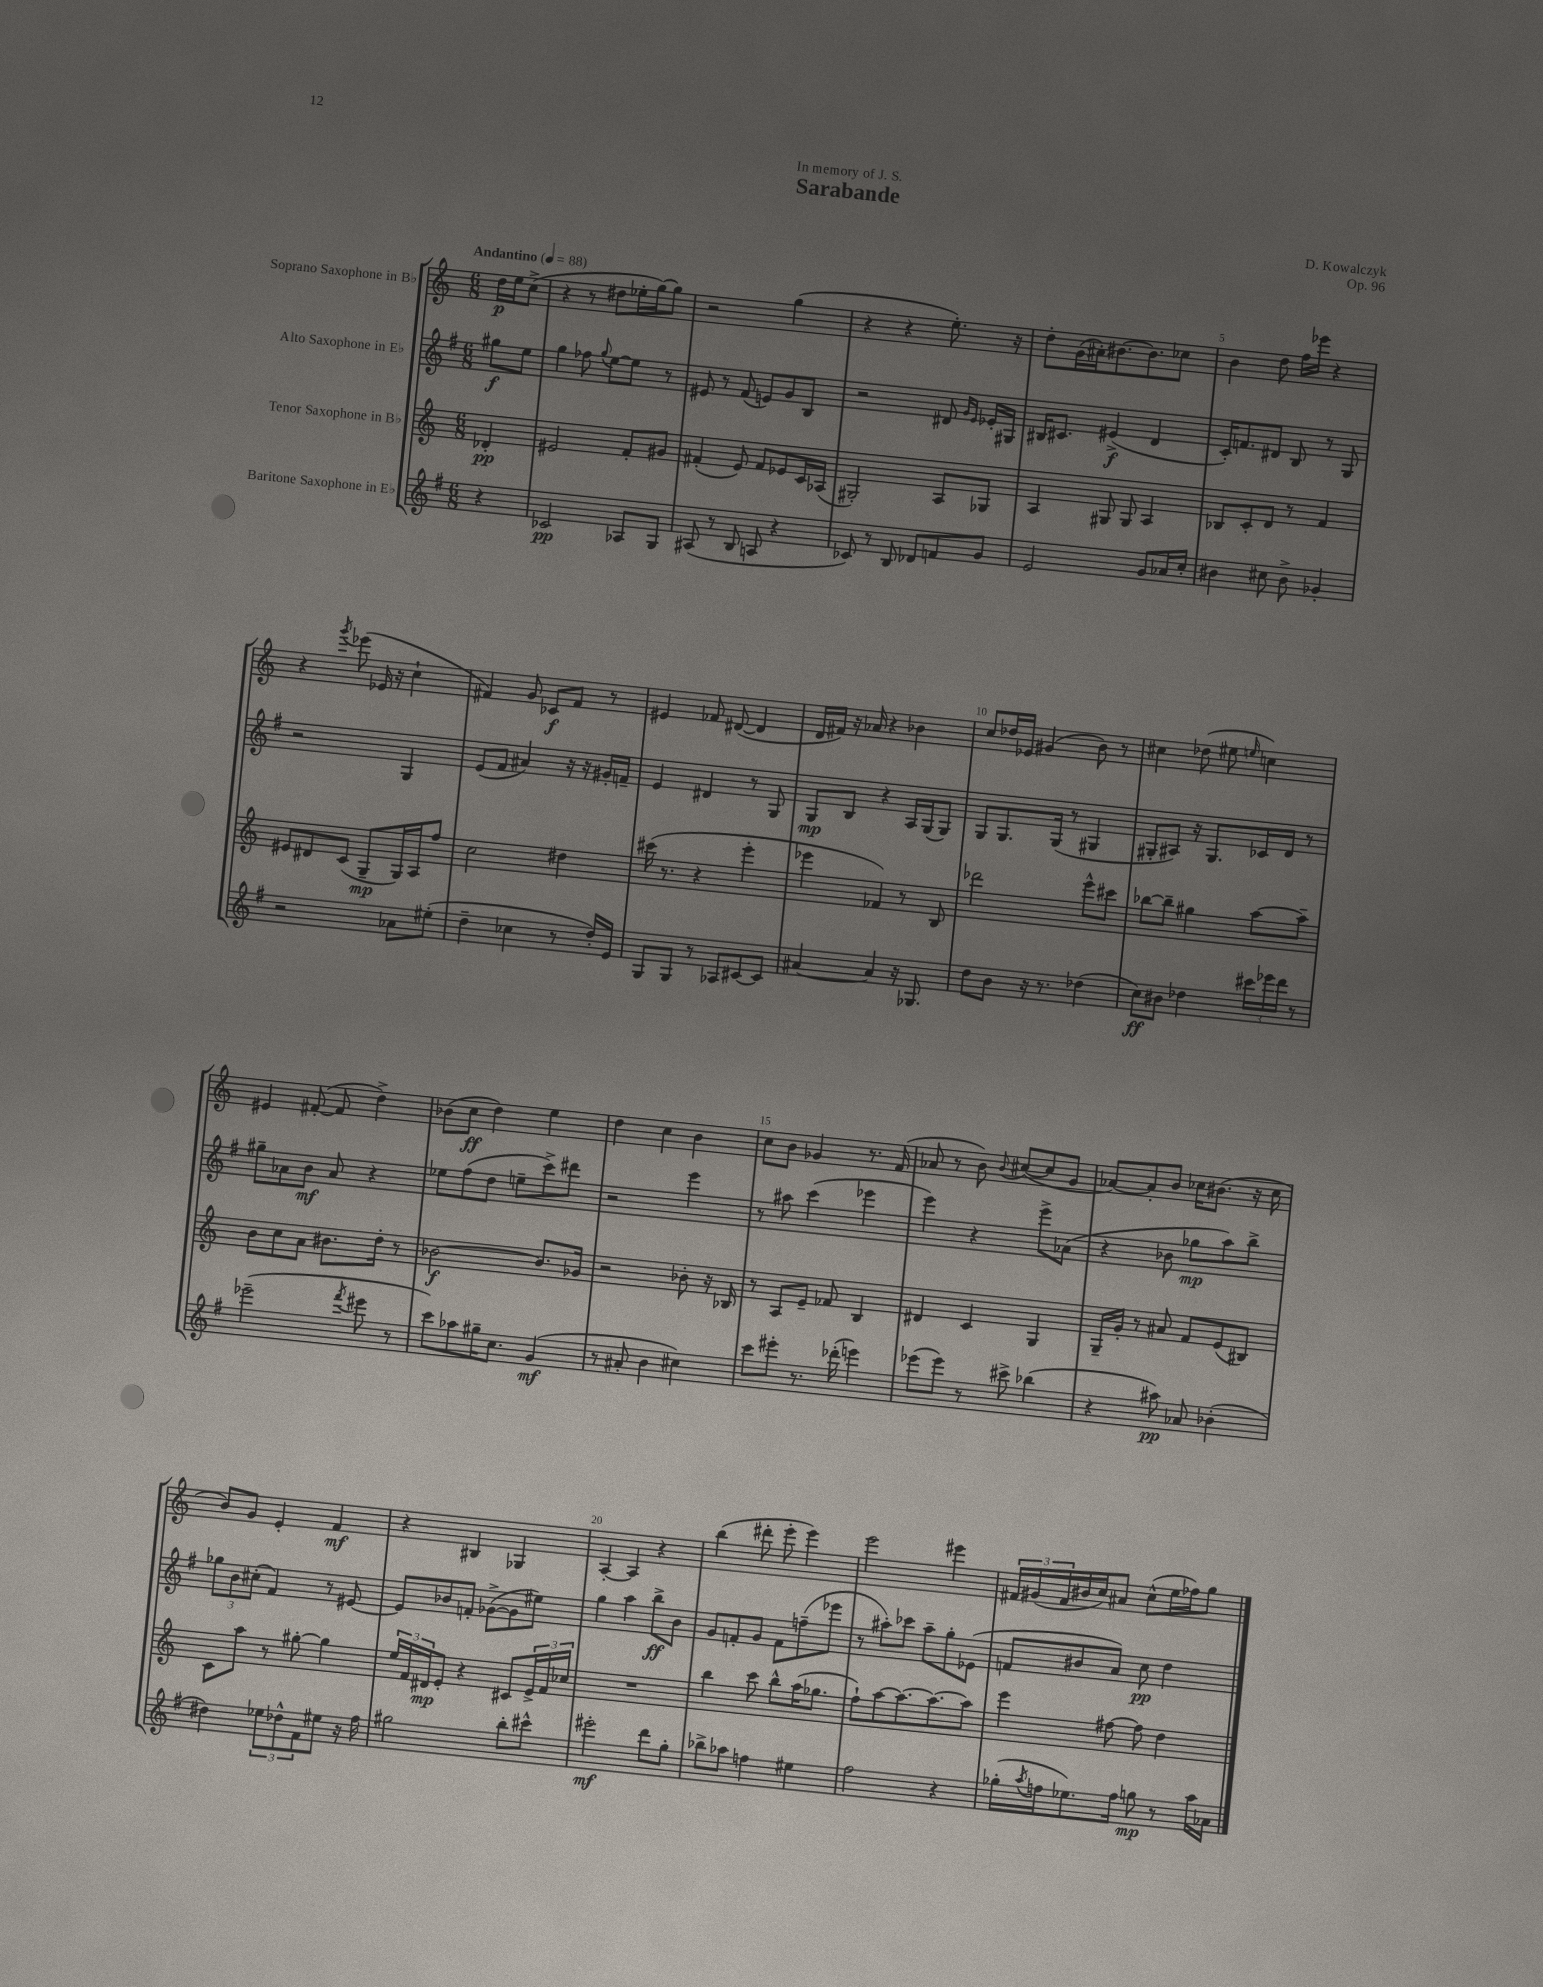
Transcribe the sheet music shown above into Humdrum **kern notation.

**kern	**kern	**kern	**kern
*staff4	*staff3	*staff2	*staff1
*clefG2	*clefG2	*clefG2	*clefG2
*k[f#]	*k[]	*k[f#]	*k[]
*M6/8	*M6/8	*M6/8	*M6/8
*MM88	*MM88	*MM88	*MM88
4r	4d-'	8gg#	16dd
.	.	.	16ee
.	.	8ee	(8cc^
=	=	=	=
2c-	2e#	4gg	4r
.	.	8ff-	8r
.	.	8qqgg	.
.	.	[8ee	8dd#
8A-	8f'	8ee]	16ee-'
.	.	.	[16gg)
8G	8g#	8r	8gg]
=	=	=	=
(8A#	(4f#'	8e#	2r
8r	.	8r	.
8B	8e)	(8f#	.
8A	8f#	8e)	.
4r	8e-	8g	(4gg
.	16c	8B	.
.	(16A-	.	.
=	=	=	=
8c-)	2G#')	2r	4r
8r	.	.	.
8B	.	.	4r
8d-	.	.	.
8f	8A	8d#	8.ee')
.	.	16qqg	.
.	.	16qqe	.
8g	8G-	16e-'	.
.	.	16G#	16r
=	=	=	=
2e	4A	16B#	8dd'
.	.	8.c#	.
.	.	.	(16g
.	.	.	16a#')
.	8G#	(4e#^	[8.b#
.	8G#	.	.
.	.	.	8.b#]
8g	4A	4d	.
16a-	.	.	8cc-
16cc'	.	.	.
=	=	=	=
4b#	8B-	16c')	4b
.	.	8.f	.
.	8c'	.	.
8cc#	8d	8d#	8dd
8b#^	8r	8B	16ff
.	.	.	16eee-
4g-'	4f	8r	4r
.	.	8G	.
=	=	=	=
2r	8e#	2r	4r
.	8d#	.	.
.	.	.	8qggg
.	(8c	.	(8eee-
.	8G~	.	16e-
.	.	.	16r
8a-	16G)	4G	4cc`
.	16A	.	.
(8ee#'	8ff	.	.
=	=	=	=
4dd~	2cc	(8e	4f#)
.	.	8f#	.
4cc-	.	4a#)	8g
.	.	.	8c-
8r	4dd#	16r	8f#
.	.	16r	.
16dd')	.	16g#'	8r
16e	.	16f~	.
=	=	=	=
8G	(16ccc#	4e	4e#
.	8.r	.	.
8G	.	.	.
8r	4r	4d#	8f-
8A-	.	.	([8d#
[8c#	4eee'	8r	4d#]
8c#]	.	8G	.
=	=	=	=
[4a#	4eee-	8G	16d
.	.	.	16f#)
.	.	8B	16r
.	.	.	16a-
4a#]	4f-)	4r	4r
16r	8r	16A	4b-
8.G-	.	(16G	.
.	8B	8G)	.
=	=	=	=
8dd	2ddd-	8G	8cc
8b	.	8.G	16dd-
.	.	.	16e-
16r	.	.	(4g#
8.r	.	(16G	.
.	.	8r	.
(4dd-	8eee^^	4G#	8b)
.	8ccc#	.	8r
=	=	=	=
8cc)	[8bb-	8G#'	4cc#
8b#	8bb-~]	8A#)	.
4dd-	4gg#	16r	(8dd-
.	.	8.G#	.
.	.	.	8ee#
.	.	.	16qqee
24ccc#	[8aa	16c-	4cc)
24eee-	.	.	.
.	.	16d	.
24ddd	.	.	.
8r	8aa~]	8r	.
=	=	=	=
(2eee-~	8b	8gg#~	4e#
.	8cc	8a-	.
.	8a	8b	([8f#'
.	8.b#	8a-	8f#]
8qfff#	.	.	.
8eee#	.	4r	4dd^)
.	16dd'	.	.
8r	8r	.	.
=	=	=	=
8ccc)	[2b-	8ee-	(8b-
8aa-	.	(8ff#	8cc
16gg#~	.	8dd	4dd)
8.cc	.	.	.
.	.	8ee~	.
(4g	8.b-]	8ccc^)	4ee
.	.	8ddd#	.
.	16g-	.	.
=	=	=	=
8r	2r	2r	4dd
8a#'	.	.	.
4b	.	.	4cc
4cc#)	8b-'	4eee	4b
.	16r	.	.
.	16B-	.	.
=	=	=	=
8ccc	8r	8r	8cc
8eee#'	8A	8aa#	8b
8.r	8e~	(4ccc	4g-
.	8f-	.	.
(16ddd-'	.	.	.
4eee)	4B	4eee-	8.r
.	.	.	(16f
=	=	=	=
(8eee-	4d#	4eee)	8a-
8eee-)	.	.	8r
8r	4c	4r	8b)
.	.	.	8qqb
8ccc#^	.	.	([8cc#
(4bb-	4G	8eee^	8cc#]
.	.	(8a-	8g
=	=	=	=
4r	16G~	4r	[8a-)
.	16g'	.	.
.	8r	.	8a-']
8aa#)	8a#	8b-	8b
8a-	8f	8gg-	16cc-
.	.	.	(8.b#
(4b-'	(8e	8aa)	.
.	8B#)	8bb^	16r
.	.	.	16cc-
=	=	=	=
4dd#)	8c	12gg-	8b)
.	.	12b	.
.	8aa	.	8g
.	.	(12cc#'	.
12ee-	8r	4f#)	4e'
12dd-^^	.	.	.
.	[8gg#'	.	.
12f#	.	.	.
8ee#	4gg#]	8r	4f
16r	.	[8e#	.
16ff#	.	.	.
=	=	=	=
2gg#	24ee	8e#]	4r
.	24f	.	.
.	24d#	.	.
.	8e'	8b-	.
.	4r	8f'	4B#
.	.	([8g-^	.
8bb'	8c#	8g-]	4G-
8ccc#^^	24e^	8ee#)	.
.	24f	.	.
.	24cc-	.	.
=	=	=	=
2eee#'	2.r	4gg	[4A'
.	.	4aa	4A]
8ddd	.	8bb^	4r
8gg'	.	8b	.
=	=	=	=
8bb-^	4bb	8g	(4bb
8aa-	.	8f'	.
4ff	8ccc	8g	8ddd#'
.	8bb^^	8f	8eee'
4ee#	(16aa	(8ff~	4eee)
.	8.gg-	.	.
.	.	8eee-	.
=	=	=	=
2ff#	8ff`)	8r	2eee
.	[8aa	8aa#')	.
.	8.aa_	8ccc-	.
.	.	8aa#~	.
.	8.aa_	.	.
4r	.	8gg'	4eee#
.	8aa]	(8e-	.
=	=	=	=
(16gg-'	4eee	8f	24f#
.	.	.	(24g#
8qaa	.	.	.
16ff	.	.	.
.	.	.	24f#
8.ee-)	.	8b#	16b#
.	.	.	16cc)
.	[8ff#	8a)	8a#
16ff	.	.	.
8gg	8ff#]	8cc	(8cc^^
8r	4dd	4dd	16ee
.	.	.	16ff-)
16aa	.	.	8gg
16a-	.	.	.
==	==	==	==
*-	*-	*-	*-
